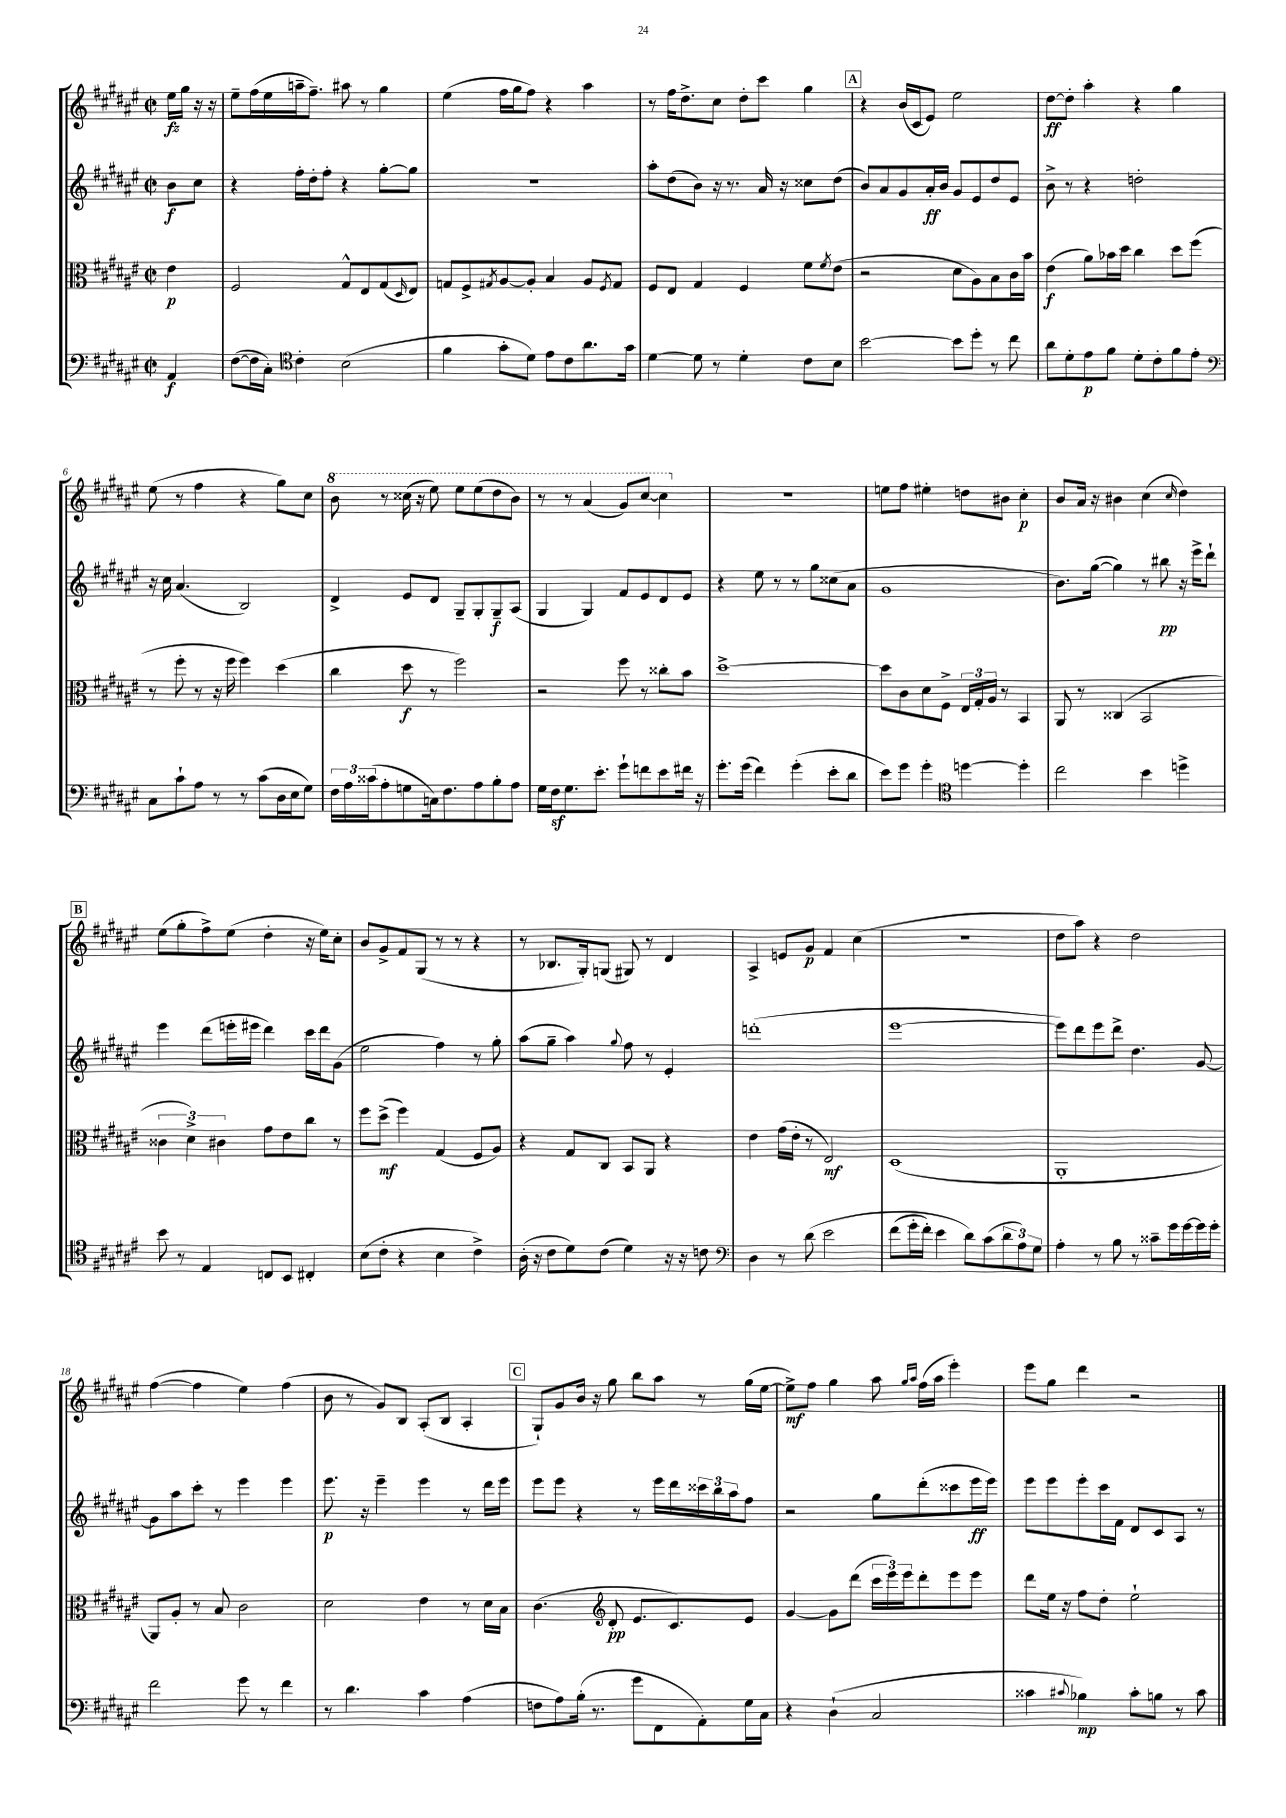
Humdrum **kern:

**kern	**dynam	**kern	**dynam	**kern	**dynam	**kern	**dynam
*part4	*part4	*part3	*part3	*part2	*part2	*part1	*part1
*staff4	*staff4	*staff3	*staff3	*staff2	*staff2	*staff1	*staff1
*clefF4	*	*clefC3	*	*clefG2	*	*clefG2	*
*k[f#c#g#d#a#e#]	*	*k[f#c#g#d#a#e#]	*	*k[f#c#g#d#a#e#]	*	*k[f#c#g#d#a#e#]	*
*M2/2	*	*M2/2	*	*M2/2	*	*M2/2	*
*met(c|)	*	*met(c|)	*	*met(c|)	*	*met(c|)	*
=	=	=	=	=	=	=	=
4AA#/	f	4e#\	p	8b\L	f	16ee#\LL	fz
.	.	.	.	.	.	16gg#\JJ	.
.	.	.	.	8cc#\J	.	16r	.
.	.	.	.	.	.	16r	.
=1	=1	=1	=1	=1	=1	=1	=1
([8F#\L	.	2F#/	.	4r	.	8ee#~\L	.
16F#\L]	.	.	.	.	.	(16ff#\L	.
16C#'\JJ)	.	.	.	.	.	16ee#\	.
*clefC4	*	*	*	*	*	*	*
4c#'\	.	.	.	16ff#'\LL	.	16aan~\J	.
.	.	.	.	16dd#'\J	.	8.ff#~\J)	.
.	.	.	.	8ff#'\J	.	.	.
(2B\	.	8G#^^/L	.	4r	.	8aa#X\	.
.	.	8E#/	.	.	.	8r	.
.	.	(8G#/	.	[8gg#'\L	.	4gg#\	.
.	.	16qqD#/	.	.	.	.	.
.	.	8E#/J)	.	8gg#\J]	.	.	.
=2	=2	=2	=2	=2	=2	=2	=2
4f#\	.	8Gn/L	.	1r	.	(4ee#\	.
.	.	8F#^/	.	.	.	.	.
.	.	8qG#X/	.	.	.	.	.
8g#'\L	.	[8A#/	.	.	.	16ff#\LL	.
.	.	.	.	.	.	16gg#\J	.
8d#\J)	.	8A#'/J]	.	.	.	8ff#\J)	.
8e#\L	.	4B/	.	.	.	4r	.
8c#\	.	.	.	.	.	.	.
8.a#\	.	8A#/L	.	.	.	4aa#\	.
.	.	8qF#/	.	.	.	.	.
.	.	8G#/J	.	.	.	.	.
16g#\Jk	.	.	.	.	.	.	.
=3	=3	=3	=3	=3	=3	=3	=3
[4d#\	.	8F#/L	.	8aa#'\L	.	8r	.
.	.	8E#/J	.	(8dd#\	.	16ff#\KL	.
.	.	.	.	.	.	8.dd#^\	.
8d#\]	.	4G#/	.	8b\J)	.	.	.
8r	.	.	.	16r	.	8cc#\J	.
.	.	.	.	8.r	.	.	.
4d#'\	.	4F#/	.	.	.	8dd#'\L	.
.	.	.	.	16a#/	.	8ccc#\J	.
.	.	.	.	16r	.	.	.
8c#\L	.	8f#\L	.	8cc##X\L	.	4gg#\	.
.	.	8qf#/	.	.	.	.	.
8B\J	.	(8e#\J	.	(8dd#\J	.	.	.
!!LO:REH:place=s1:t=A
=4	=4	=4	=4	=4	=4	=4	=4
[2b\	.	2r	.	8b/L)	.	4r	.
.	.	.	.	8a#/	.	.	.
.	.	.	.	8g#/	.	(16b/LL	.
.	.	.	.	.	.	16c#/J	.
.	.	.	.	16a#'/L	ff	8e#/J)	.
.	.	.	.	16b/JJ	.	.	.
8b\L]	.	8d#\L	.	8g#/L	.	2ee#\	.
8dd#'\J	.	8A#\)	.	8e#/	.	.	.
8r	.	8B\	.	8dd#/	.	.	.
8cc#\	.	16c#\L	.	8e#/J	.	.	.
.	.	16b\JJ	.	.	.	.	.
=5	=5	=5	=5	=5	=5	=5	=5
8a#\L	.	(4e#\	f	8b^\	.	[8dd#\L	ff
8d#'\	.	.	.	8r	.	8dd#'\J]	.
8e#\	p	8a#\L)	.	4r	.	4aa#'\	.
8f#\J	.	16b-X\L	.	.	.	.	.
.	.	16dd#\JJ	.	.	.	.	.
8d#'\L	.	4cc#\	.	2ddn'\	.	4r	.
8c#'\	.	.	.	.	.	.	.
8f#\	.	8dd#\L	.	.	.	4gg#\	.
8e#'\J	.	(8ff#\J	.	.	.	.	.
!!LO:LB:g=z
=6	=6	=6	=6	=6	=6	=6	=6
*clefF4	*	*	*	*	*	*	*
8C#\L	.	8r	.	16r	.	(8ee#\	.
.	.	.	.	16cc#\	.	.	.
8c#`\	.	8ff#'\	.	(4.a#/	.	8r	.
8A#\J	.	8r	.	.	.	4ff#\	.
8r	.	16r	.	.	.	.	.
.	.	16ff#\	.	.	.	.	.
8r	.	4ff#\)	.	2B/)	.	4r	.
(8c#\L	.	.	.	.	.	.	.
16D#\L	.	(4dd#\	.	.	.	8gg#\L)	.
16E#\J	.	.	.	.	.	.	.
8G#\J)	.	.	.	.	.	8cc#\J	.
=7	=7	=7	=7	=7	=7	=7	=7
*	*	*	*	*	*	*8va	*
24F#\LL	.	4cc#\	.	4d#^/	.	8bb\	.
24A#\	.	.	.	.	.	.	.
(24c##X\J	.	.	.	.	.	.	.
8A#'\	.	.	.	.	.	8r	.
8Gn\	.	8dd#\	f	8e#/L	.	(16ccc##X\	.
.	.	.	.	.	.	16r	.
16Cn\k)	.	8r	.	8d#/J	.	8eee#\)	.
8.F#\	.	.	.	.	.	.	.
.	.	2ff#\)	.	8G#~/L	.	8eee#\L	.
8A#\	.	.	.	8G#'/	.	(8eee#\	.
8B'\	.	.	.	8G#~/	f	8ddd#\	.
8A#\J	.	.	.	(8A#/J	.	8bb\J)	.
=8	=8	=8	=8	=8	=8	=8	=8
16G#\LL	.	2r	.	4G#/	.	8r	.
16F#z\J	.	.	.	.	.	.	.
8.G#\	.	.	.	.	.	8r	.
.	.	.	.	4G#/)	.	(4aa#/	.
8.e#'\J	.	.	.	.	.	.	.
8g#`\L	.	8ff#\	.	8f#/L	.	8gg#/L)	.
8fn\	.	8r	.	8e#/	.	[8ccc#/J	.
8e#\	.	8cc##X'\L	.	8d#/	.	4ccc#\]	.
16f#X\Jk	.	8b\J	.	8e#/J	.	.	.
16r	.	.	.	.	.	.	.
=9	=9	=9	=9	=9	=9	=9	=9
*	*	*	*	*	*	*X8va	*
8.g#'\L	.	[1dd#^	.	4r	.	1r	.
(16g#\Jk	.	.	.	.	.	.	.
4f#\)	.	.	.	8ee#\	.	.	.
.	.	.	.	8r	.	.	.
(4g#'\	.	.	.	8r	.	.	.
.	.	.	.	8gg#\L	.	.	.
8e#'\L	.	.	.	(8cc##X\	.	.	.
8d#\J	.	.	.	8a#\J	.	.	.
=10	=10	=10	=10	=10	=10	=10	=10
8e#\L)	.	8dd#\L]	.	1g#	.	8een\L	.
8g#\J	.	8c#\	.	.	.	8ff#\J	.
4g#'\	.	8d#\	.	.	.	4ee#X'\	.
.	.	8F#^\J	.	.	.	.	.
*clefC4	*	*	*	*	*	*	*
[4ddn\	.	24E#/LL	.	.	.	8ddn\L	.
.	.	24G#'/	.	.	.	.	.
.	.	24A#/JJ	.	.	.	.	.
.	.	8r	.	.	.	8b#X\J	.
4dd'\]	.	4BB/	.	.	.	4cc#'\	p
=11	=11	=11	=11	=11	=11	=11	=11
2cc#\	.	8AA#/	.	8.b\L)	.	8b/L	.
.	.	8r	.	.	.	16a#/Jk	.
.	.	.	.	([16gg#\Jk	.	16r	.
.	.	(4C##X/	.	4gg#\])	.	4b#X\	.
4b\	.	2BB/	.	8r	.	(4cc#\	.
.	.	.	.	8bb#X\	pp	.	.
.	.	.	.	.	.	16qqcc#/	.
4ddn^\	.	.	.	16r	.	4dd#\)	.
.	.	.	.	16eee#^\KL	.	.	.
.	.	.	.	8ddd#`\J	.	.	.
!!LO:LB:g=z
!!LO:REH:place=s1:t=B
=12	=12	=12	=12	=12	=12	=12	=12
8b\	.	6c##X\	.	4eee#\	.	(8ee#\L	.
8r	.	.	.	.	.	8gg#'\	.
.	.	6d#^\)	.	.	.	.	.
4E#/	.	.	.	(8ddd#\L	.	8ff#^\)	.
.	.	6c#X\	.	.	.	.	.
.	.	.	.	16eeen'\L	.	(8ee#\J	.
.	.	.	.	16eee#X\JJ	.	.	.
8Cn/L	.	8g#\L	.	4ddd#\)	.	4dd#'\	.
8BB/J	.	8e#\	.	.	.	.	.
4C#X'/	.	8cc#\J	.	16ccc#\LL	.	16r	.
.	.	.	.	16ddd#\J	.	16ee#\KL)	.
.	.	8r	.	(8g#\J	.	8cc#'\J	.
=13	=13	=13	=13	=13	=13	=13	=13
(8B\L	.	8ff#\L	.	2ee#\	.	8b/L	.
8c#'\J	.	(8dd#^\J	mf	.	.	8g#^/	.
4r	.	4ff#\)	.	.	.	8f#/	.
.	.	.	.	.	.	(8G#/J	.
4B\	.	(4G#/	.	4ff#\)	.	8r	.
.	.	.	.	.	.	8r	.
4c#^\)	.	8F#/L	.	8r	.	4r	.
.	.	8A#/J)	.	8gg#'\	.	.	.
=14	=14	=14	=14	=14	=14	=14	=14
(16A#'\	.	4r	.	(8aa#\L	.	8r	.
16r	.	.	.	.	.	.	.
8c#\L	.	.	.	8gg#~\J	.	8.B-X/L	.
8d#\)	.	8G#/L	.	4aa#\)	.	.	.
.	.	.	.	.	.	16G#'/k)	.
(8c#\J	.	8C#/J	.	.	.	(8Gn/J	.
.	.	.	.	8qqgg#/	.	.	.
4d#\)	.	8BB/L	.	8ff#\	.	8G#X/)	.
.	.	8AA#/J	.	8r	.	8r	.
16r	.	4r	.	4e#'/	.	4d#/	.
16r	.	.	.	.	.	.	.
8cn\	.	.	.	.	.	.	.
=15	=15	=15	=15	=15	=15	=15	=15
*clefF4	*	*	*	*	*	*	*
4D#\	.	4e#\	.	(1dddn'	.	4A#^/	.
8r	.	(16g#\LL	.	.	.	8en/L	.
.	.	16e#'\JJ	.	.	.	.	.
(8d#\	.	8r	.	.	.	8g#/J	p
2e#\	.	2E#/)	mf	.	.	4f#/	.
.	.	.	.	.	.	(4cc#\	.
=16	=16	=16	=16	=16	=16	=16	=16
(8f#\L	.	(1D#	.	[1eee#	.	1r	.
16g#'\L	.	.	.	.	.	.	.
16f#'\JJ)	.	.	.	.	.	.	.
4e#\	.	.	.	.	.	.	.
8d#\L)	.	.	.	.	.	.	.
(8c#\	.	.	.	.	.	.	.
12d#\	.	.	.	.	.	.	.
12A#\)	.	.	.	.	.	.	.
12G#\J	.	.	.	.	.	.	.
=17	=17	=17	=17	=17	=17	=17	=17
4A#'\	.	1AA#'	.	8eee#\L])	.	8dd#\L	.
.	.	.	.	8ddd#\	.	8aa#\J)	.
8r	.	.	.	8eee#\	.	4r	.
8B\	.	.	.	8ddd#^\J	.	.	.
8r	.	.	.	4.dd#\	.	2dd#\	.
8c##X~\L	.	.	.	.	.	.	.
16g#\L	.	.	.	.	.	.	.
[16g#\	.	.	.	.	.	.	.
16g#\]	.	.	.	[8g#/	.	.	.
16g#'\JJ	.	.	.	.	.	.	.
!!LO:LB:g=z
=18	=18	=18	=18	=18	=18	=18	=18
2f#\	.	8AA#/L)	.	8g#\L]	.	([4ff#\	.
.	.	8A#'/J	.	8aa#\	.	.	.
.	.	8r	.	8ccc#'\J	.	4ff#\]	.
.	.	8B/	.	8r	.	.	.
8g#\	.	2c#\	.	4eee#\	.	4ee#\)	.
8r	.	.	.	.	.	.	.
4f#\	.	.	.	4eee#\	.	(4ff#\	.
=19	=19	=19	=19	=19	=19	=19	=19
8r	.	2d#\	.	8.eee#\	p	8b\	.
4.d#\	.	.	.	.	.	8r	.
.	.	.	.	16r	.	.	.
.	.	.	.	4eee#~\	.	8g#/L)	.
.	.	.	.	.	.	8B/J	.
4c#\	.	4e#\	.	4eee#\	.	(8A#'/L	.
.	.	.	.	.	.	8B/J	.
(4A#\	.	8r	.	8r	.	4A#'/	.
.	.	16d#\LL	.	16ddd#\LL	.	.	.
.	.	16B\JJ	.	16eee#\JJ	.	.	.
!!LO:REH:place=s1:t=C
=20	=20	=20	=20	=20	=20	=20	=20
8Fn\L	.	(4.c#\	.	8eee#\L	.	8G#`/L)	.
8A#\)	.	.	.	8eee#\J	.	8g#/	.
(16B'\Jk	.	.	.	4r	.	16b/Jk	.
8.r	.	.	.	.	.	16r	.
*	*	*clefG2	*	*	*	*	*
.	.	8d#'/	pp	.	.	8gg#\	.
8g#\L	.	8.e#/L	.	8r	.	8bb\L	.
8FF#\	.	.	.	16eee#\LL	.	8aa#\J	.
.	.	8.c#/)	.	16ddd#\	.	.	.
8AA#'\)	.	.	.	24ccc##X\	.	8r	.
.	.	.	.	24bb\	.	.	.
.	.	.	.	24aa#\J	.	.	.
16G#\L	.	8e#/J	.	8ff#\J	.	(16gg#\LL	.
16C#\JJ	.	.	.	.	.	[16ee#\JJ	.
=21	=21	=21	=21	=21	=21	=21	=21
4r	.	[4g#/	.	2r	.	8ee#^\L])	mf
.	.	.	.	.	.	8ff#\J	.
(4D#`\	.	8g#\L]	.	.	.	4gg#\	.
.	.	(8ddd#\J	.	.	.	.	.
2C#/	.	24ccc#\LL	.	8gg#\L	.	8aa#\	.
.	.	24eee#\)	.	.	.	.	.
.	.	24eee#\J	.	.	.	.	.
.	.	.	.	.	.	16qqgg#/LL	.
.	.	.	.	.	.	16qqaa#/JJ	.
.	.	8ddd#'\	.	(8ddd#'\	.	(16ff#\LL	.
.	.	.	.	.	.	16aa#\JJ	.
.	.	8eee#\	.	8ccc##X\	.	4eee#'\)	.
.	.	8eee#\J	.	16eee#\L	ff	.	.
.	.	.	.	16eee#\JJ)	.	.	.
=22	=22	=22	=22	=22	=22	=22	=22
4c##X\	.	8ddd#\L	.	8eee#\L	.	8eee#\L	.
.	.	16ee#\Jk	.	8eee#\	.	8gg#\J	.
.	.	16r	.	.	.	.	.
8qqc#X/	.	.	.	.	.	.	.
4B-X\)	mp	8ff#\L	.	8eee#'\	.	4ddd#\	.
.	.	8dd#'\J	.	16ccc#\L	.	.	.
.	.	.	.	16f#\JJ	.	.	.
8c#'\L	.	2ee#`\	.	8d#/L	.	2r	.
8Bn\J	.	.	.	8c#/	.	.	.
8r	.	.	.	8A#/J	.	.	.
8c#\	.	.	.	8r	.	.	.
==	==	==	==	==	==	==	==
*-	*-	*-	*-	*-	*-	*-	*-
